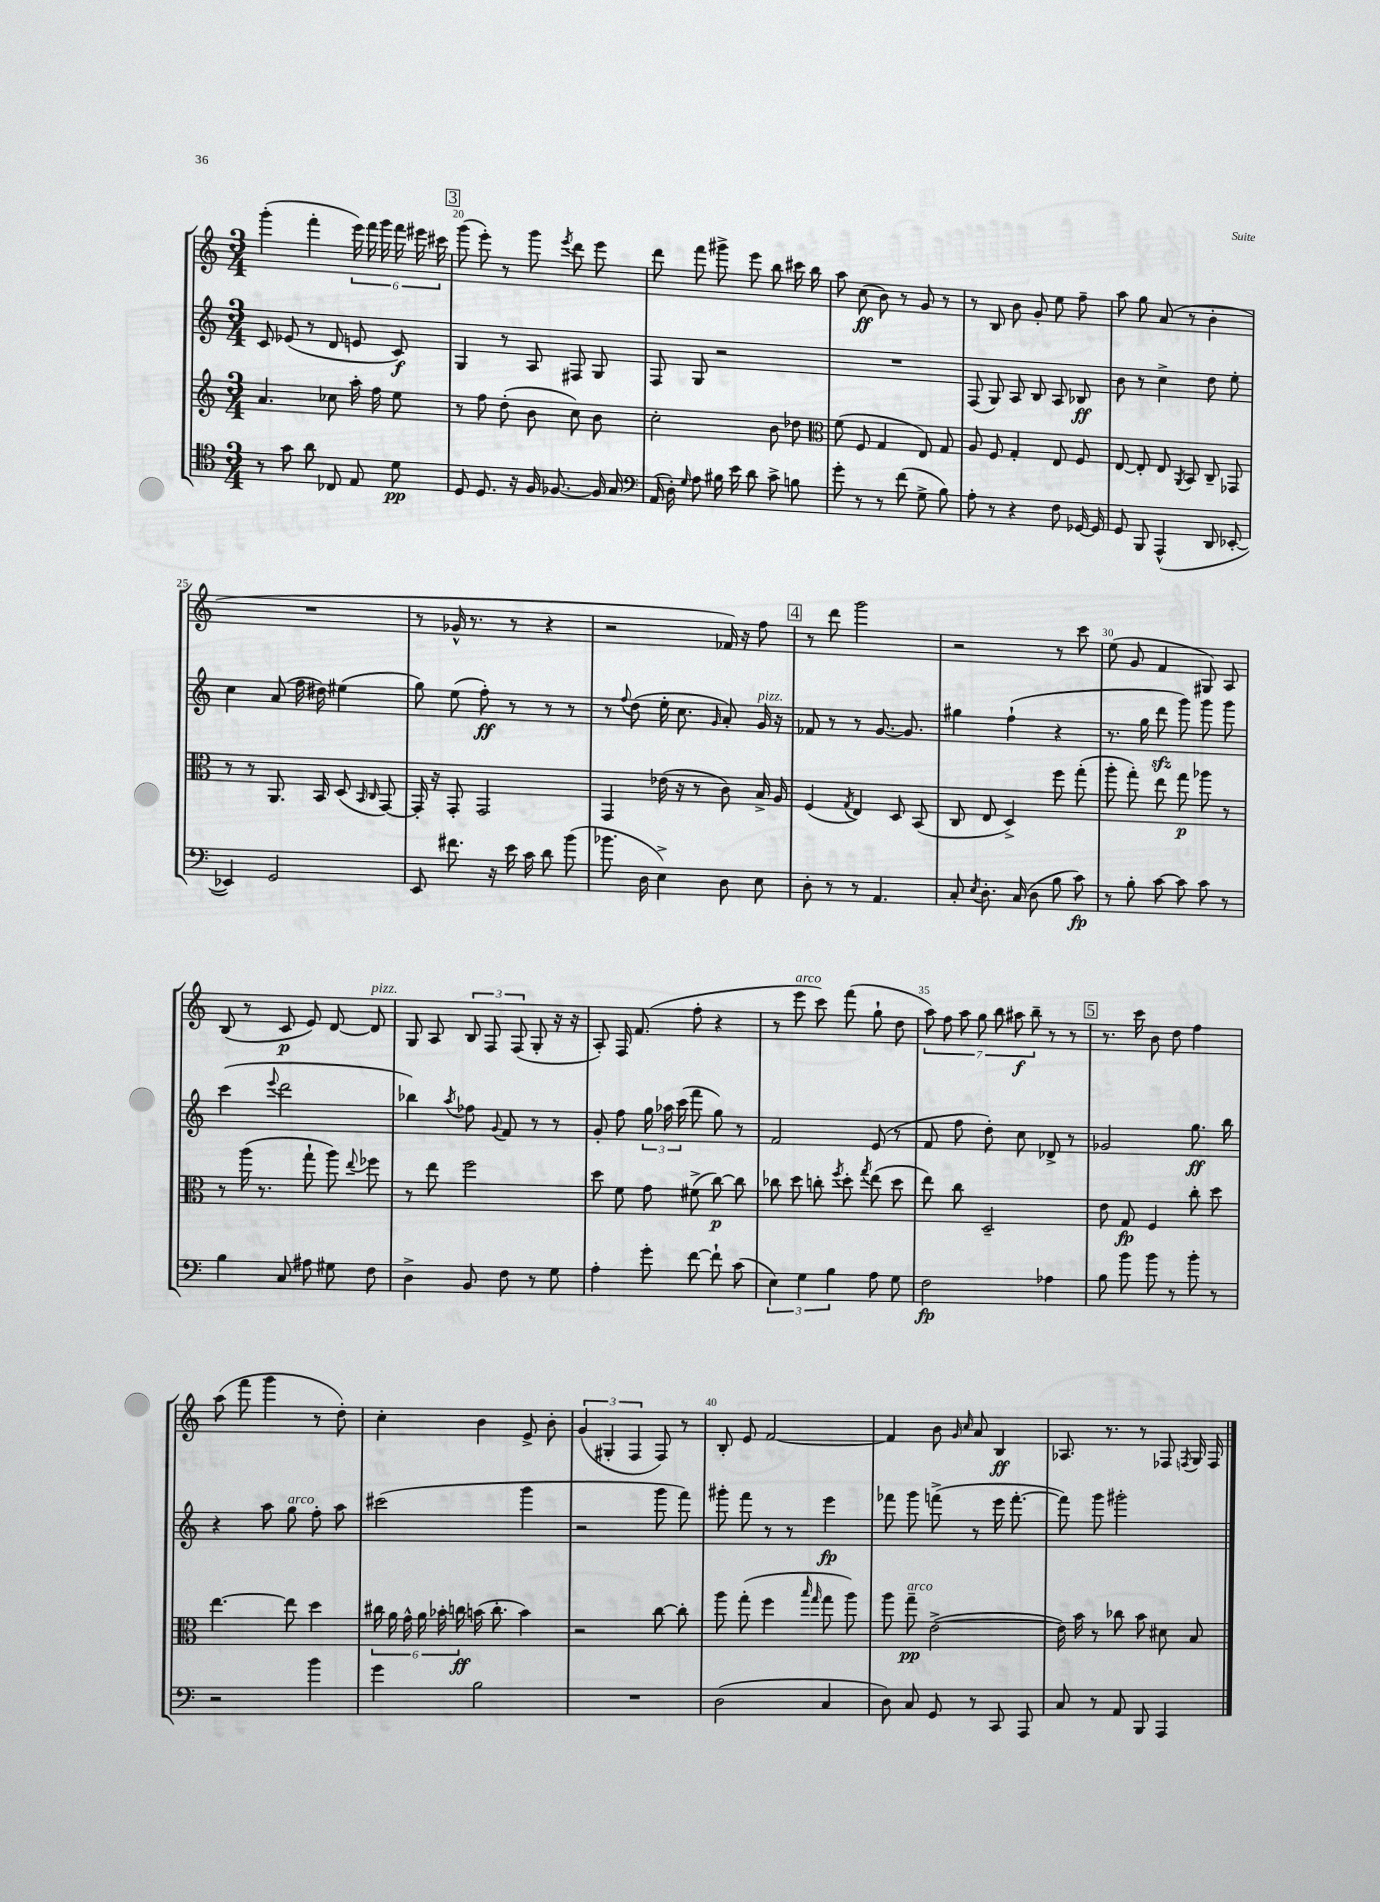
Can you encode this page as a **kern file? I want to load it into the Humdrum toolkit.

**kern	**kern	**kern	**kern
*staff4	*staff3	*staff2	*staff1
*clefC4	*clefG2	*clefG2	*clefG2
*k[]	*k[]	*k[]	*k[]
*M3/4	*M3/4	*M3/4	*M3/4
8r	4.a	8c	(4ggg'
8g	.	(8e-	.
8a	.	8r	4fff'
8C-	8cc-	8d	.
8E	16aa'	8e	24eee)
.	.	.	24fff
.	16ff	.	.
.	.	.	24ggg
8d	8ee	8c)	24fff
.	.	.	24eee#
.	.	.	24ccc#
=	=	=	=
8D	8r	4G	(8ggg
8.D	8ff	.	8eee')
.	(8dd'	8r	8r
16r	.	.	.
16F	8b	8A	8ggg
[8.F-	.	.	.
.	.	.	8qeee
.	8cc)	8F#	8ddd
16F-]	8b	8G	8eee
16G	.	.	.
=	=	=	=
*clefF4	*	*	*
(16AA	2cc'	8F	8ddd
16D')	.	.	.
16qqG	.	.	.
8A	.	8G	8fff
16B#	.	2r	8ggg#^
16e	.	.	.
8d	.	.	8eee
8c^	8b	.	8bb
8B	8dd-	.	16ccc#
.	.	.	16bb
=	=	=	=
*	*clefC3	*	*
8g'	(8f	2.r	8aa
8r	8F	.	(8cc
8r	4G	.	8b)
(8f	.	.	8r
8G^	8E)	.	8g
8B)	8G	.	8r
=	=	=	=
8A'	8A	(8F	8r
8r	8F	8G)	8B
4r	4G'	8A	8b
.	.	8B	8g'
8F	8E	8A	8ee
[16GG-	8F	8B-	8ff~
16GG-]	.	.	.
=	=	=	=
8GG	[8E	8b	8aa
8BBB	8E']	8r	8gg
(4AAA^^	8E	4cc^	(8a
.	8qAA	.	.
.	8BB	.	8r
8DD	8C~	8dd	4b'
[8EE-'	8GG-	8ee'	.
=	=	=	=
4EE-])	8r	4cc	2.r
.	8r	.	.
2GG	8.AA	(8a	.
.	.	16ff	.
.	16BB	16dd#)	.
.	(8D	(4ee#	.
.	16qqBB	.	.
.	16qqC	.	.
.	[8GG)	.	.
=	=	=	=
8EE	16GG']	8gg)	8r
.	16r	.	.
8.f#	8GG'	(8ee	16g-^^
.	.	.	8.r
.	2GG	8ff')	.
16r	.	.	.
16e	.	8r	8r
16c	.	.	.
8d	.	8r	4r
(8b	.	8r	.
=	=	=	=
8.b-	4GG	8r	2r
.	.	8qqff	.
.	.	(8dd	.
16D	.	.	.
4E^)	(16e-	16ee'	.
.	16r	8.cc	.
.	8r	.	.
.	.	16qqg	.
8D	8c)	8a')	16f-)
.	.	.	16r
8E	16B^	16g	8ff
.	16A	16r	.
=	=	=	=
8D'	(4F	8f-	8r
8r	.	8r	8ddd
.	8qG	.	.
8r	4E)	8r	2ggg
4.AA	.	[8.g	.
.	8D	.	.
.	.	8.g]	.
.	(8BB	.	.
=	=	=	=
8C'	8C	4gg#	2r
8qE	.	.	.
8.D'	8E	.	.
.	4D^)	(4ff`	.
(16C	.	.	.
8D	.	.	.
8B	8ff	4r	8r
8c)	(8gg'	.	8ccc
=	=	=	=
8r	8aa'	8.r	(8ee
8B'	8gg')	.	8g
.	.	16gg	.
[8c	8ee	8ddd	4f
8c]	8gg	8ggg)	.
8c	8aa-	8ggg	8G#)
8r	8r	8ggg	8A
=	=	=	=
4B	8r	(4ccc	(8B
.	(16aa	.	8r
.	8.r	.	.
.	.	8qqeee	.
8C	.	2ddd	8c
8A#	8gg`	.	8e)
8G#	8aa)	.	[8d
.	8qqee	.	.
8F	8ff-	.	8d]
=	=	=	=
4D^	8r	4bb-)	8G
.	8ee	.	8A
.	.	8qaa	.
8BB	2ff	8ff-	12B
.	.	.	12F
.	.	8qqg	.
8F	.	8f	.
.	.	.	(12F
8r	.	8r	8G'
8G	.	8r	16r
.	.	.	16r
=	=	=	=
4A'	8dd	8g'	8A')
.	8f	8ff	16F
.	.	.	(8.f
8g'	8g	24gg	.
.	.	24aa-	.
.	.	(24ccc	.
[8f	(8f#^	8fff	8ff'
8f`]	[8cc)	8gg)	4r
(8c	8cc]	8r	.
=	=	=	=
6E)	8cc-	2f	8r
.	8dd	.	8eee
6G	.	.	.
.	8cc'	.	8ccc)
6B	.	.	.
.	8qff	.	.
.	8dd'	.	(8fff
.	8qgg	.	.
8A	(8ee	(8e	8gg`
8G	8dd	8r	8dd
=	=	=	=
2F	8ee)	8f	14aa)
.	.	.	14ff
.	8cc	8ff	.
.	.	.	14aa
.	.	.	14gg
.	2D~	8dd')	.
.	.	.	14bb
.	.	.	14aa#
.	.	8cc	.
.	.	.	14bb~
4A-	.	8d-^	8r
.	.	8r	8r
=	=	=	=
8B	8e	2g-	8.r
8b	8G	.	.
.	.	.	16ccc
8b	4F	.	8b
8r	.	.	8dd
8b'	8cc'	8.gg	4ff
8r	8dd	.	.
.	.	16bb	.
=	=	=	=
2r	[4.ee	4r	(8aa
.	.	.	8fff
.	.	8aa	4ggg
.	8ee]	8gg	.
4b	4dd	8ff'	8r
.	.	8aa	8dd')
=	=	=	=
4g	24cc#	(2ccc#	4cc'
.	24a	.	.
.	24g^^	.	.
.	24a	.	.
.	24b-'	.	.
.	24cc	.	.
2B	(16b	.	4b
.	8.cc'	.	.
.	4b)	4ggg	8e^
.	.	.	8b'
=	=	=	=
2.r	2r	2r	(6g
.	.	.	6G#'
.	.	.	6F
.	[8cc	8ggg	8F)
.	8cc']	8fff)	8r
=	=	=	=
(2D	8aa	8ggg#'	8B'
.	(8gg'	8fff	8e
.	4ff	8r	[2f
.	.	8r	.
.	16qqbb	.	.
.	16qqgg	.	.
4C	8gg	4eee	.
.	8aa)	.	.
=	=	=	=
8D)	8aa	8fff-	4f]
8C	8gg~	8ggg	.
8GG	([2e^	(8fff^	8b
.	.	.	16qqg
.	.	.	16qqcc
8r	.	8r	8a
8CC	.	16eee	4B
.	.	[8.fff'	.
8AAA	.	.	.
=	=	=	=
8C	16e])	8fff])	8.A-
.	16b	.	.
8r	8r	8ggg	.
.	.	.	8.r
8AA	8cc-	2ggg#'	.
8BBB	8b	.	8r
4AAA	8d#	.	8F-
.	.	.	8qF
.	8B	.	16G
.	.	.	16F
==	==	==	==
*-	*-	*-	*-
